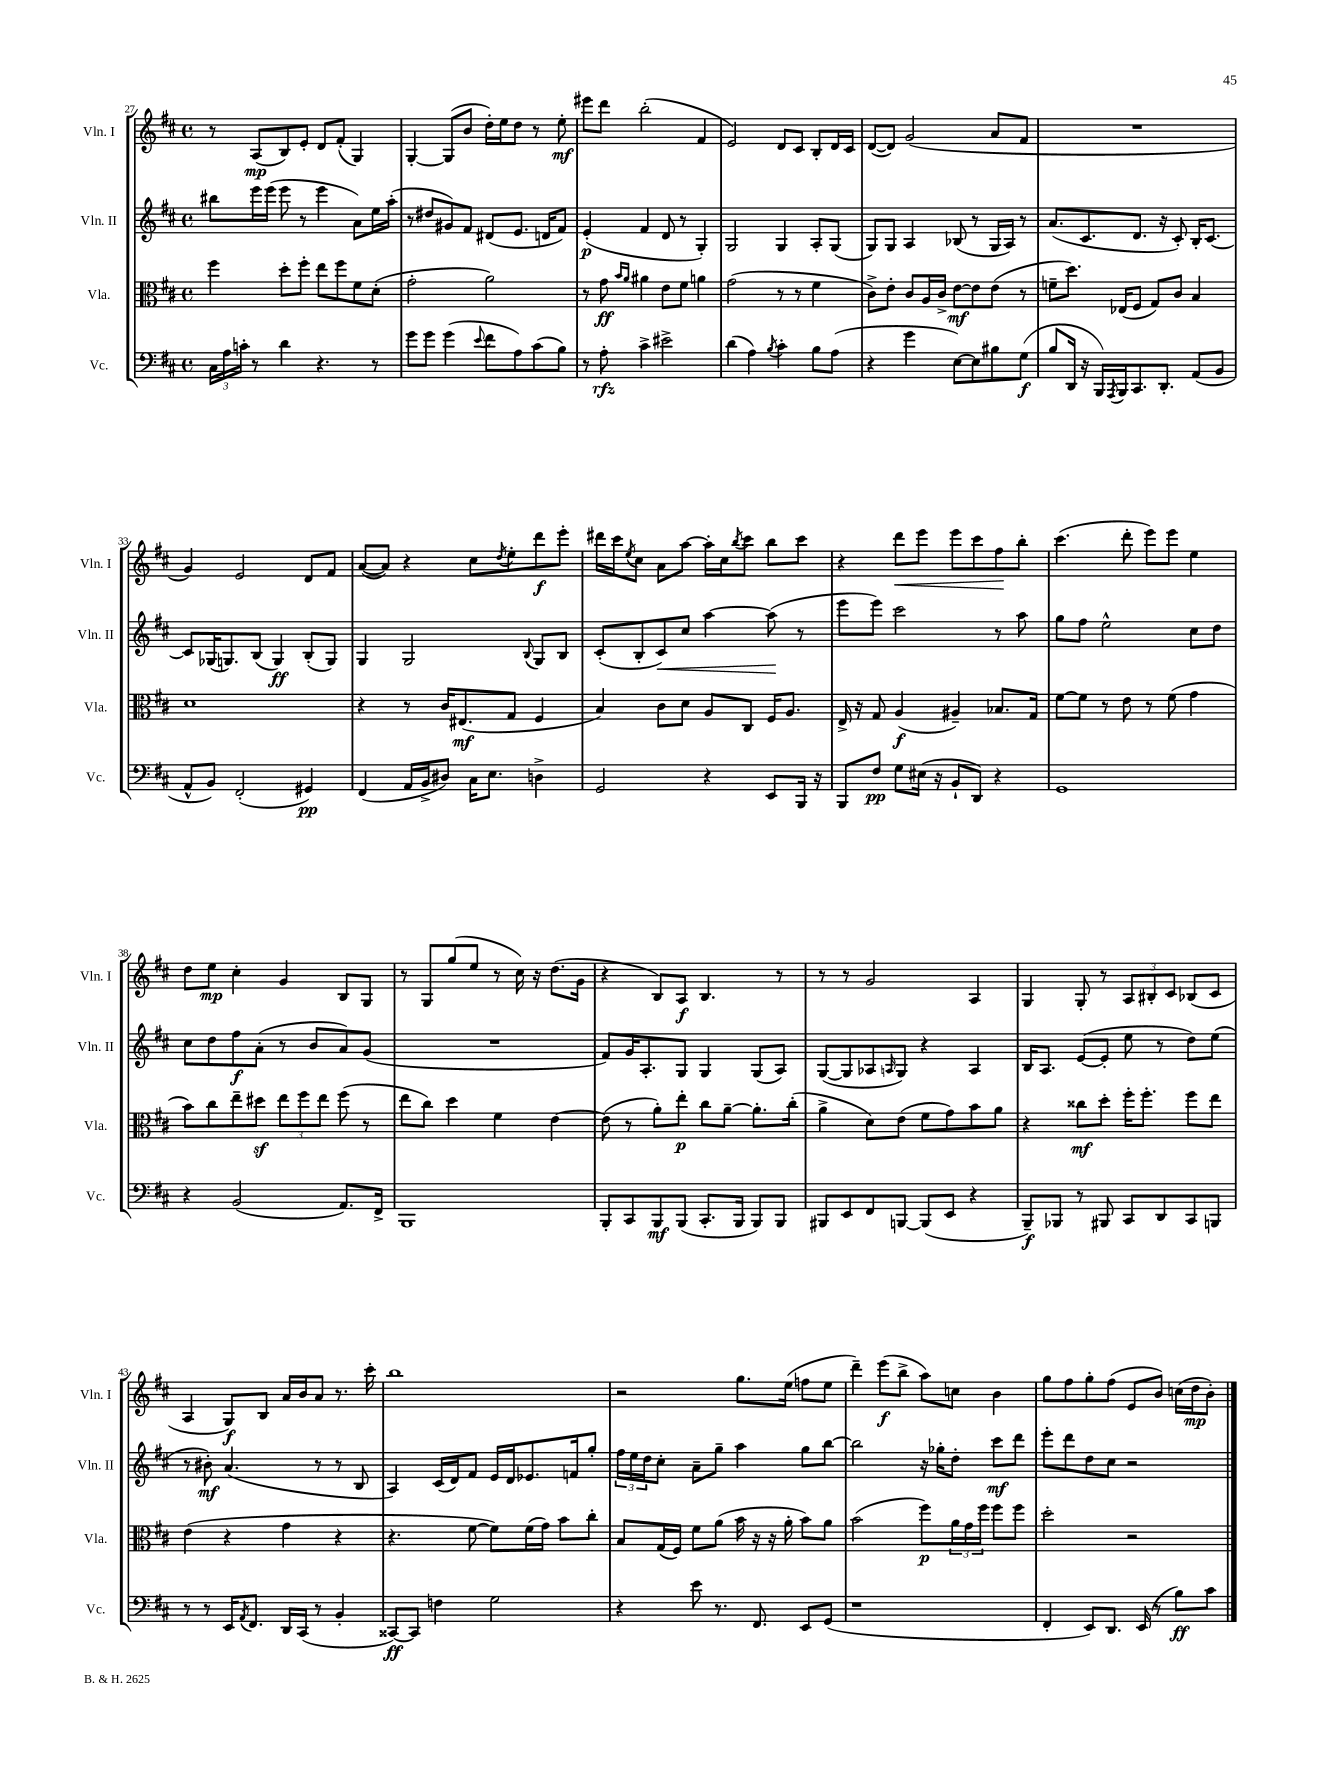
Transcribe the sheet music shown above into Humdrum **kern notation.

**kern	**dynam	**kern	**dynam	**kern	**dynam	**kern	**dynam
*part4	*part4	*part3	*part3	*part2	*part2	*part1	*part1
*staff4	*staff4	*staff3	*staff3	*staff2	*staff2	*staff1	*staff1
*I"Vc.	*	*I"Vla.	*	*I"Vln. II	*	*I"Vln. I	*
*I'Vc.	*	*I'Vla.	*	*I'Vln. II	*	*I'Vln. I	*
*clefF4	*	*clefC3	*	*clefG2	*	*clefG2	*
*k[f#c#]	*	*k[f#c#]	*	*k[f#c#]	*	*k[f#c#]	*
*M4/4	*	*M4/4	*	*M4/4	*	*M4/4	*
*met(c)	*	*met(c)	*	*met(c)	*	*met(c)	*
=27	=27	=27	=27	=27	=27	=27	=27
24C#\LL	.	4ff#\	.	8bb#X\L	.	8r	.
24A\	.	.	.	.	.	.	.
24cn'\JJ	.	.	.	.	.	.	.
8r	.	.	.	16eee\L	.	(8A/L	mp
.	.	.	.	(16eee\JJ	.	.	.
4d\	.	8dd'\L	.	8eee\	.	8B/)	.
.	.	8ff#'\J	.	8r	.	8e'/J	.
4.r	.	8ee\L	.	4eee\	.	8d/L	.
.	.	8ff#\	.	.	.	(8f#'/J	.
.	.	8f#\	.	8a\L)	.	4G/)	.
8r	.	(8d'\J	.	16ee\L	.	.	.
.	.	.	.	(16aa'\JJ	.	.	.
=28	=28	=28	=28	=28	=28	=28	=28
8g\L	.	2g'\	.	8r	.	[4G'/	.
8g\J	.	.	.	8dd#X/L	.	.	.
(4g\	.	.	.	8g#X/)	.	(8G/L]	.
.	.	.	.	8f#/J	.	8b/J	.
8qqe/	.	.	.	.	.	.	.
8f#\L	.	2a\)	.	(8d#X/L	.	16dd'\LL)	.
.	.	.	.	.	.	16ee\J	.
8A\)	.	.	.	8.e/J	.	8dd\J	.
(8c#\	.	.	.	.	.	8r	.
.	.	.	.	16dn/KL	.	.	.
8B\J)	.	.	.	8f#/J)	.	8ee'\	mf
=29	=29	=29	=29	=29	=29	=29	=29
8r	.	8r	.	(4e'/	p	8eee#X\L	.
8A'\	rfz	8g\	ff	.	.	8ddd\J	.
.	.	16qqb/LL	.	.	.	.	.
.	.	16qqa/JJ	.	.	.	.	.
4c#^\	.	4a#X\	.	4f#/	.	(2bb'\	.
2e#X^\	.	8e\L	.	8d/	.	.	.
.	.	8f#\J	.	8r	.	.	.
.	.	4an\	.	4G'/)	.	4f#/	.
=30	=30	=30	=30	=30	=30	=30	=30
(4d\	.	(2g\	.	2G/	.	2e/)	.
4A\)	.	.	.	.	.	.	.
8qB/	.	.	.	.	.	.	.
4c#'\	.	8r	.	4G/	.	8d/L	.
.	.	8r	.	.	.	8c#/J	.
8B\L	.	4f#\	.	8A'/L	.	8B'/L	.
(8A\J	.	.	.	(8G/J	.	16d/L	.
.	.	.	.	.	.	16c#/JJ	.
=31	=31	=31	=31	=31	=31	=31	=31
4r	.	8c#^\L)	.	8G/L)	.	([8d/L	.
.	.	8e'\J	.	8G/J	.	8d/J])	.
4g\	.	8c#/L	.	4A/	.	(2g/	.
.	.	16A/L	.	.	.	.	.
.	.	16c#^/JJ	.	.	.	.	.
[8E\L)	.	[8e\L	mf	(8B-X/	.	.	.
8E\]	.	8e\]	.	8r	.	.	.
8B#X\	.	(8e\J	.	16G/LL	.	8a/L	.
.	.	.	.	16A/JJ)	.	.	.
(8G\J	f	8r	.	8r	.	8f#/J	.
=32	=32	=32	=32	=32	=32	=32	=32
8B/L	.	8fn~\L	.	(8.a/L	.	1r	.
16DD/Jk	.	8.dd\J)	.	.	.	.	.
16r	.	.	.	8.c#/	.	.	.
16BBB/LL)	.	.	.	.	.	.	.
8qAAA/	.	.	.	.	.	.	.
16BBB/J	.	(16E-X/KL	.	.	.	.	.
8.CC#/	.	8F#/J	.	8.d/J	.	.	.
.	.	8G/L)	.	.	.	.	.
8.DD'/J	.	.	.	16r	.	.	.
.	.	8c#/J	.	8c#'/)	.	.	.
(8AA/L	.	4B/	.	16B'/KL	.	.	.
.	.	.	.	[8.c#/J	.	.	.
8BB/J	.	.	.	.	.	.	.
!!LO:LB:g=z
=33	=33	=33	=33	=33	=33	=33	=33
8AA^^/L	.	1d	.	8c#/L]	.	4g/)	.
8BB/J)	.	.	.	(16G-X/K	.	.	.
.	.	.	.	8.Gn/)	.	.	.
(2FF#'/	.	.	.	.	.	2e/	.
.	.	.	.	(8B/J	.	.	.
.	.	.	.	4G/)	ff	.	.
4GG#X/)	pp	.	.	(8B'/L	.	8d/L	.
.	.	.	.	8G/J)	.	8f#/J	.
=34	=34	=34	=34	=34	=34	=34	=34
(4FF#/	.	4r	.	4G/	.	([8a/L	.
.	.	.	.	.	.	8a/J])	.
16AA/LL	.	8r	.	2G/	.	4r	.
16BB^/J	.	.	.	.	.	.	.
8D#X/J)	.	16c#/KL	.	.	.	.	.
.	.	(8.E#X/	mf	.	.	.	.
16C#\KL	.	.	.	.	.	8cc#\L	.
8.E\J	.	.	.	.	.	.	.
.	.	.	.	.	.	8qdd/	.
.	.	8G/J	.	.	.	8ee'\	.
.	.	.	.	8qqB/	.	.	.
4Dn^\	.	4F#/	.	8G/L	.	8ddd\	f
.	.	.	.	8B/J	.	8eee'\J	.
=35	=35	=35	=35	=35	=35	=35	=35
2GG/	.	4B/)	.	(8c#'/L	.	16ddd#X\LL	.
.	.	.	.	.	.	16ccc#\J	.
.	.	.	.	.	.	8qee/	.
.	.	.	.	8B'/	.	8cc#\J	.
!	!	!	!	!	!LO:HP:b	!	!
.	.	8c#\L	.	8c#/)	<	8a\L	.
.	.	8d\J	.	8cc#/J	.	[8aa\J	.
4r	.	8A/L	.	[4aa\	.	16aa'\LL]	.
.	.	.	.	.	.	16cc#\J	.
.	.	.	.	.	.	8qbb/	.
.	.	8C#/J	.	.	.	8ccc#\J	.
8EE/L	.	16F#/KL	.	(8aa\]	.	8bb\L	.
.	.	8.A/J	.	.	.	.	.
16BBB/Jk	.	.	.	8r	[	8ccc#\J	.
16r	.	.	.	.	.	.	.
=36	=36	=36	=36	=36	=36	=36	=36
8BBB/L	.	16E^/	.	8eee\L	.	4r	.
.	.	16r	.	.	.	.	.
8F#/J	pp	8G/	.	8eee\J)	.	.	.
!	!	!	!	!	!	!	!LO:HP:b
8G\L	.	(4A/	f	2ccc#\	.	8ddd\L	<
(16E#X\Jk	.	.	.	.	.	8eee\J	.
16r	.	.	.	.	.	.	.
8BB`/L	.	4A#X~/)	.	.	.	8eee\L	.
8DD/J)	.	.	.	.	.	8ccc#\	.
4r	.	8.B-X/L	.	8r	.	8ff#\	.
.	.	.	.	8aa\	.	8bb'\J	[
.	.	16G/Jk	.	.	.	.	.
=37	=37	=37	=37	=37	=37	=37	=37
1GG	.	[8f#\L	.	8gg\L	.	(4.ccc#\	.
.	.	8f#\J]	.	8ff#\J	.	.	.
.	.	8r	.	2ee^^\	.	.	.
.	.	8e\	.	.	.	8ddd'\	.
.	.	8r	.	.	.	8eee\L)	.
.	.	(8f#\	.	.	.	8eee\J	.
.	.	4g\	.	8cc#\L	.	4ee\	.
.	.	.	.	8dd\J	.	.	.
!!LO:LB:g=z
=38	=38	=38	=38	=38	=38	=38	=38
4r	.	8b\L)	.	8cc#\L	.	8dd\L	.
.	.	8cc#\	.	8dd\	.	8ee\J	mp
(2BB/	.	8ee~\	.	8ff#\	f	4cc#'\	.
.	.	8dd#Xz\J	.	(8a'\J	.	.	.
.	.	12ee\L	.	8r	.	4g/	.
.	.	12ff#\	.	.	.	.	.
.	.	.	.	8b/L	.	.	.
.	.	12ee\J	.	.	.	.	.
8.AA/L)	.	(8ff#\	.	8a/)	.	8B/L	.
.	.	8r	.	(8g/J	.	8G/J	.
16FF#^/Jk	.	.	.	.	.	.	.
=39	=39	=39	=39	=39	=39	=39	=39
1BBB	.	8ee\L	.	1r	.	8r	.
.	.	8cc#\J)	.	.	.	8G/L	.
.	.	4dd\	.	.	.	(8gg/	.
.	.	.	.	.	.	8ee/J	.
.	.	4f#\	.	.	.	8r	.
.	.	.	.	.	.	16cc#\)	.
.	.	.	.	.	.	16r	.
.	.	[4e\	.	.	.	(8.dd\L	.
.	.	.	.	.	.	16g\Jk	.
=40	=40	=40	=40	=40	=40	=40	=40
8BBB'/L	.	(8e\]	.	8f#/L)	.	4r	.
8CC#/	.	8r	.	16g/K	.	.	.
.	.	.	.	8.A'/	.	.	.
8BBB/	mf	8a'\L)	.	.	.	8B/L)	.
(8BBB/J	.	8ee'\J	p	8G/J	.	8A/J	f
8.CC#'/L	.	8cc#\L	.	4G/	.	4.B/	.
.	.	[8a~\J	.	.	.	.	.
16BBB/Jk	.	.	.	.	.	.	.
8BBB/L)	.	8.a'\L]	.	(8G/L	.	.	.
8BBB/J	.	.	.	8A/J)	.	8r	.
.	.	(16cc#'\Jk	.	.	.	.	.
=41	=41	=41	=41	=41	=41	=41	=41
8BBB#X/L	.	4a^\	.	([8G/L	.	8r	.
8EE/	.	.	.	8G/]	.	8r	.
8FF#/	.	8d\L)	.	8A-X/	.	2g/	.
.	.	.	.	16qqAn/	.	.	.
[8BBBn/J	.	(8e\J	.	8G/J)	.	.	.
(8BBB/L]	.	8f#\L	.	4r	.	.	.
8EE/J	.	8g\)	.	.	.	.	.
4r	.	8b\	.	4A/	.	4A/	.
.	.	8a\J	.	.	.	.	.
=42	=42	=42	=42	=42	=42	=42	=42
8BBB~/L)	f	4r	.	16B/KL	.	4G/	.
.	.	.	.	8.A/J	.	.	.
8BBB-X/J	.	.	.	.	.	.	.
8r	.	8cc##X\L	mf	([8e/L	.	8G'/	.
8BBB#X/	.	8dd'\J	.	8e'/J]	.	8r	.
8CC#/L	.	16ff#'\KL	.	8ee\	.	12A/L	.
.	.	8.ff#'\J	.	.	.	.	.
.	.	.	.	.	.	12B#X'/	.
8DD/	.	.	.	8r	.	.	.
.	.	.	.	.	.	12c#/J	.
8CC#/	.	8ff#\L	.	8dd\L)	.	(8B-X/L	.
8BBBn/J	.	8ee\J	.	(8ee\J	.	8c#/J	.
!!LO:LB:g=z
=43	=43	=43	=43	=43	=43	=43	=43
8r	.	(4e\	.	8r	.	4A/	.
8r	.	.	.	8b#X'\)	mf	.	.
16EE/KL	.	4r	.	(4.a/	.	8G/L)	f
8qAA/	.	.	.	.	.	.	.
8.FF#/J	.	.	.	.	.	.	.
.	.	.	.	.	.	8B/J	.
16DD/LL	.	4g\	.	.	.	16a/LL	.
(16CC#/JJ	.	.	.	.	.	16b/J	.
8r	.	.	.	8r	.	8a/J	.
4BB'/	.	4r	.	8r	.	8.r	.
.	.	.	.	8B/	.	.	.
.	.	.	.	.	.	16ccc#'\	.
=44	=44	=44	=44	=44	=44	=44	=44
[8CC##X/L)	ff	4.r	.	4A/)	.	1bb	.
8CC##/J]	.	.	.	.	.	.	.
4Fn\	.	.	.	(16c#/LL	.	.	.
.	.	.	.	16d/J)	.	.	.
.	.	[8f#\	.	8f#/J	.	.	.
2G\	.	8f#\L])	.	16e/LL	.	.	.
.	.	.	.	16d/J	.	.	.
.	.	(16f#\L	.	8.e-X/	.	.	.
.	.	16g\JJ)	.	.	.	.	.
.	.	8b\L	.	.	.	.	.
.	.	.	.	16fn/k	.	.	.
.	.	8cc#'\J	.	8gg'/J	.	.	.
=45	=45	=45	=45	=45	=45	=45	=45
4r	.	8B/L	.	24ff#\LL	.	2r	.
.	.	.	.	24ee\	.	.	.
.	.	.	.	24dd\J	.	.	.
.	.	(16G/L	.	8cc#'\J	.	.	.
.	.	16F#/JJ)	.	.	.	.	.
8e\	.	8f#\L	.	8a~\L	.	.	.
8.r	.	(8a\J	.	8gg~\J	.	.	.
.	.	16b\	.	4aa\	.	8.gg\L	.
8.FF#/	.	16r	.	.	.	.	.
.	.	16r	.	.	.	.	.
.	.	16a'\	.	.	.	(16ee\Jk	.
8EE/L	.	8b\L)	.	8gg\L	.	8ffn\L	.
(8GG/J	.	8a\J	.	[8bb\J	.	8ee\J	.
=46	=46	=46	=46	=46	=46	=46	=46
1r	.	(2b\	.	2bb\]	.	4ddd~\)	.
.	.	.	.	.	.	(8eee\L	f
.	.	.	.	.	.	8bb^\J	.
.	.	8ff#\L)	p	16r	.	8aa\L)	.
.	.	.	.	16gg-X'\KL	.	.	.
.	.	24a\L	.	8dd'\J	.	8ccn\J	.
.	.	24g\	.	.	.	.	.
.	.	24ff#\JJ	.	.	.	.	.
.	.	8ff#\L	.	8ccc#\L	mf	4b\	.
.	.	8ff#\J	.	8ddd\J	.	.	.
=47	=47	=47	=47	=47	=47	=47	=47
4FF#'/	.	2dd'\	.	8eee'\L	.	8gg\L	.
.	.	.	.	8ddd\	.	8ff#\	.
8EE/L)	.	.	.	8dd\	.	8gg'\	.
8.DD/J	.	.	.	8cc#\J	.	(8ff#\J	.
.	.	2r	.	2r	.	8e/L	.
(16EE/	.	.	.	.	.	.	.
8r	.	.	.	.	.	8b/J)	.
8B\L)	ff	.	.	.	.	(16ccn\LL	.
.	.	.	.	.	.	16dd\J	mp
8c#\J	.	.	.	.	.	8b'\J)	.
==	==	==	==	==	==	==	==
*-	*-	*-	*-	*-	*-	*-	*-
